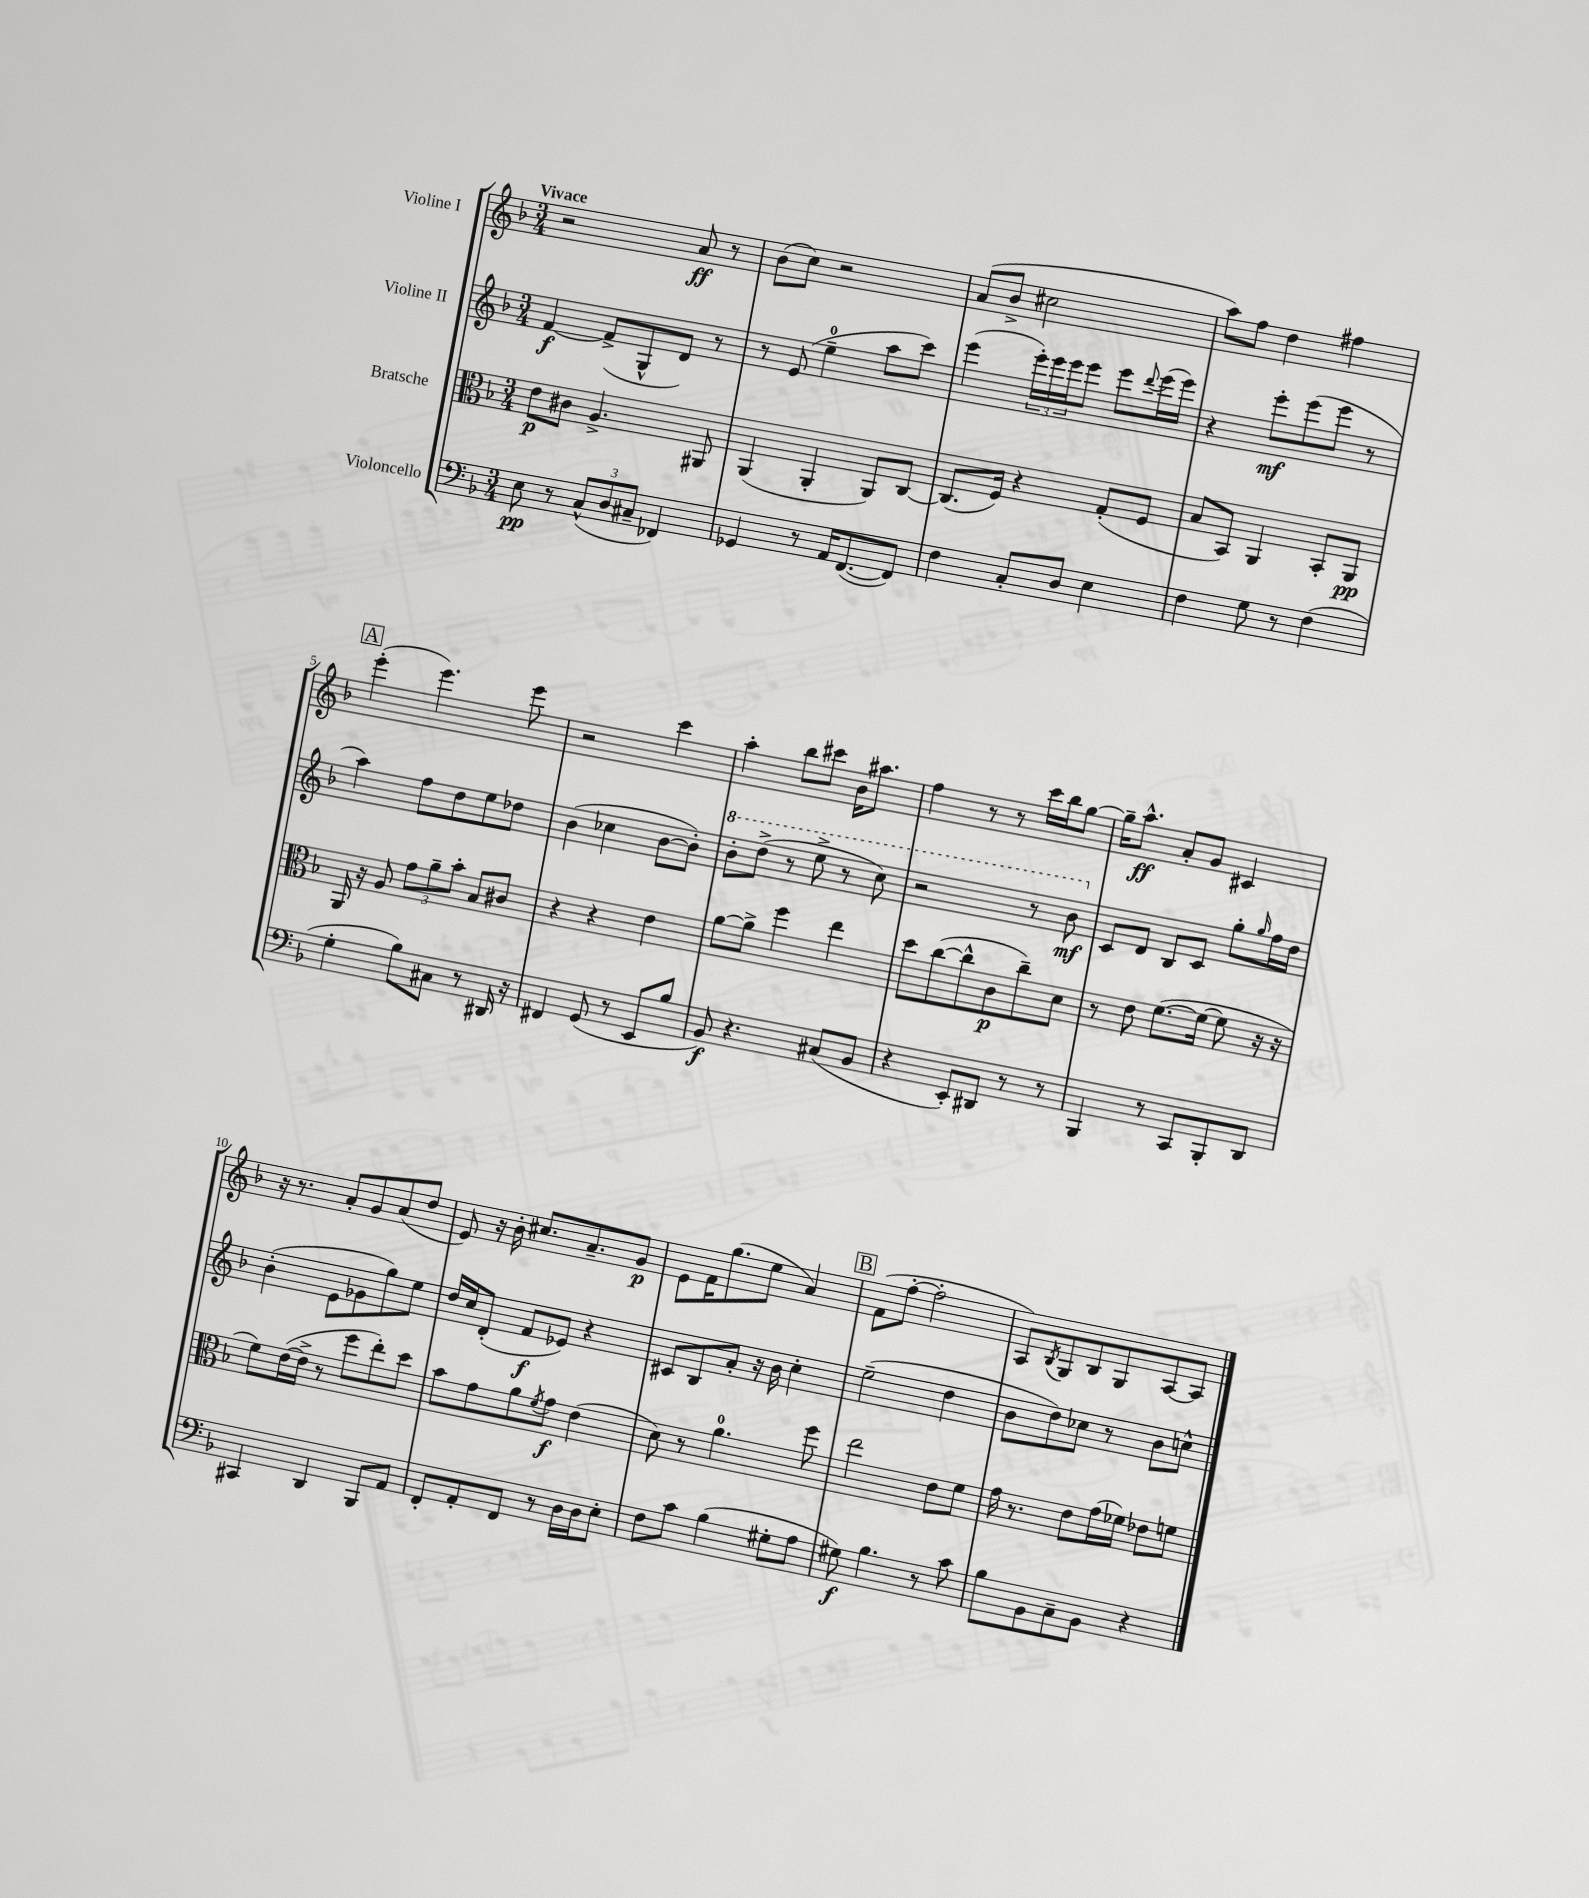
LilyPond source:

<<
\new StaffGroup <<
\new Staff = "s0" \with { instrumentName = "Violine I" } {
    \clef treble \key f \major \numericTimeSignature \time 3/4 \tempo "Vivace"
    r2 a'8\ff r8 |
    bes'8( c''8) r2 |
    a'8( bes'8-> cis''2 |
    a''8) f''8 d''4 fis''4 |
    \mark \markup { \box "A" } e'''4-.( e'''4.) e'''8 |
    r2 c'''4 |
    a''4-. bes''8 cis'''8 bes'16 ais''8. |
    f''4 r8 r8 c'''16 bes''16 g''8~ |
    g''16-- a''8.-^\ff a'8-. g'8 cis'4 |
    r16 r8. a'8-. g'8 a'8( d''8 |
    e'8) r16 bes'16-. cis''8. a'8.-- g'8\p |
    e'8 f'16 g''8.( e''8 a'4) |
    \mark \markup { \box "B" } f'8( f''8~-. f''2-. |
    a8) \acciaccatura { bes8 } g8 bes8 g8 a8~ a8 \bar "|." |
}
\new Staff = "s1" \with { instrumentName = "Violine II" } {
    \clef treble \key f \major \numericTimeSignature \time 3/4
    f'4~\f f'8->( g8-^ d'8) r8 |
    r8 e'8( e''4-0-- a''8 c'''8) |
    e'''4( \tuplet 3/2 { e'''16-.) e'''16 e'''16 } e'''8 e'''8 \appoggiatura { d'''8 } e'''16( e'''16) |
    r4 e'''8-.\mf e'''8( e'''8 r8 |
    \mark \markup { \box "A" } a''4) f''8 d''8 e''8 des''8 |
    bes'4( ces''4 bes'8~ bes'8-.) |
    \ottava #1 bes''8-. d'''8->( r8 e'''8-> r8 c'''8) |
    r2 r8 bes''8\mf \ottava #0 |
    c'8 d'8 bes8 c'8 g''8-. \grace { g''16 } f''16 d''16 |
    bes'4-.( e'8 ges'8 g''8) e''8 |
    d''16 c''16 d'8-.( f'8\f ees'8) r4 |
    cis'8 bes8 a'8-. r16 bes'16 c''4-. |
    \mark \markup { \box "B" } e''2--( d''4 |
    bes'8 d''8) ces''8 r8 bes'8 c''8-^ \bar "|." |
}
\new Staff = "s2" \with { instrumentName = "Bratsche" } {
    \clef alto \key f \major \numericTimeSignature \time 3/4
    e'8\p cis'8 a4.-> ais,8 |
    a,4( a,4-. a,8) c8~ |
    c8.( f16) r4 g8-.( f8 |
    bes8 bes,8) a,4 bes,8-. a,8\pp |
    \mark \markup { \box "A" } a,16 r16 a8 \tuplet 3/2 { g'8 a'8-- bes'8-. } bes8 cis'8 |
    r4 r4 e'4 |
    a'8~ a'8-> f''4 e''4 |
    d''8 c''8~( c''8-^ c'8\p c''8--) d'8 |
    r8 e'8 f'8.~( f'16~ f'8 r16 r16 |
    f'8) e'16~( e'16-> r8 f''8 e''8-.) d''8 |
    bes'8 g'8 a'8 \acciaccatura { f'8 } g'8\f e'4( |
    d'8) r8 a'4.-0 f''8 |
    \mark \markup { \box "B" } e''2 e'8 f'8 |
    g'16 r8. e'8 g'16( fes'16) ees'8 f'8 \bar "|." |
}
\new Staff = "s3" \with { instrumentName = "Violoncello" } {
    \clef bass \key f \major \numericTimeSignature \time 3/4
    e8\pp r8 \tuplet 3/2 { c8-^( d8 cis8-- } fes,4) |
    ges,4 r8 a,16 f,8.~( f,8) |
    f4 c8-. d8 e4 |
    f4 g8 r8 f4( |
    \mark \markup { \box "A" } g4-. bes8) cis8 r8 dis,16 r16 |
    fis,4 g,8( r8 e,8 bes8 |
    bes,8\f) r4. cis8( bes,8 |
    r4 e,8-.) dis,8 r8 r8 |
    bes,,4 r8 c,8 bes,,8-. d,8 |
    cis,4 d,4 bes,,8 a,8 |
    f,8-. a,8-. f,8 r8 d16 d16 e8-. |
    f8 c'8 bes4( gis8-. a8 |
    \mark \markup { \box "B" } gis8\f) bes4. r8 c'8 |
    bes8 bes,8 c8-- bes,8 r4 \bar "|." |
}
>>
>>
